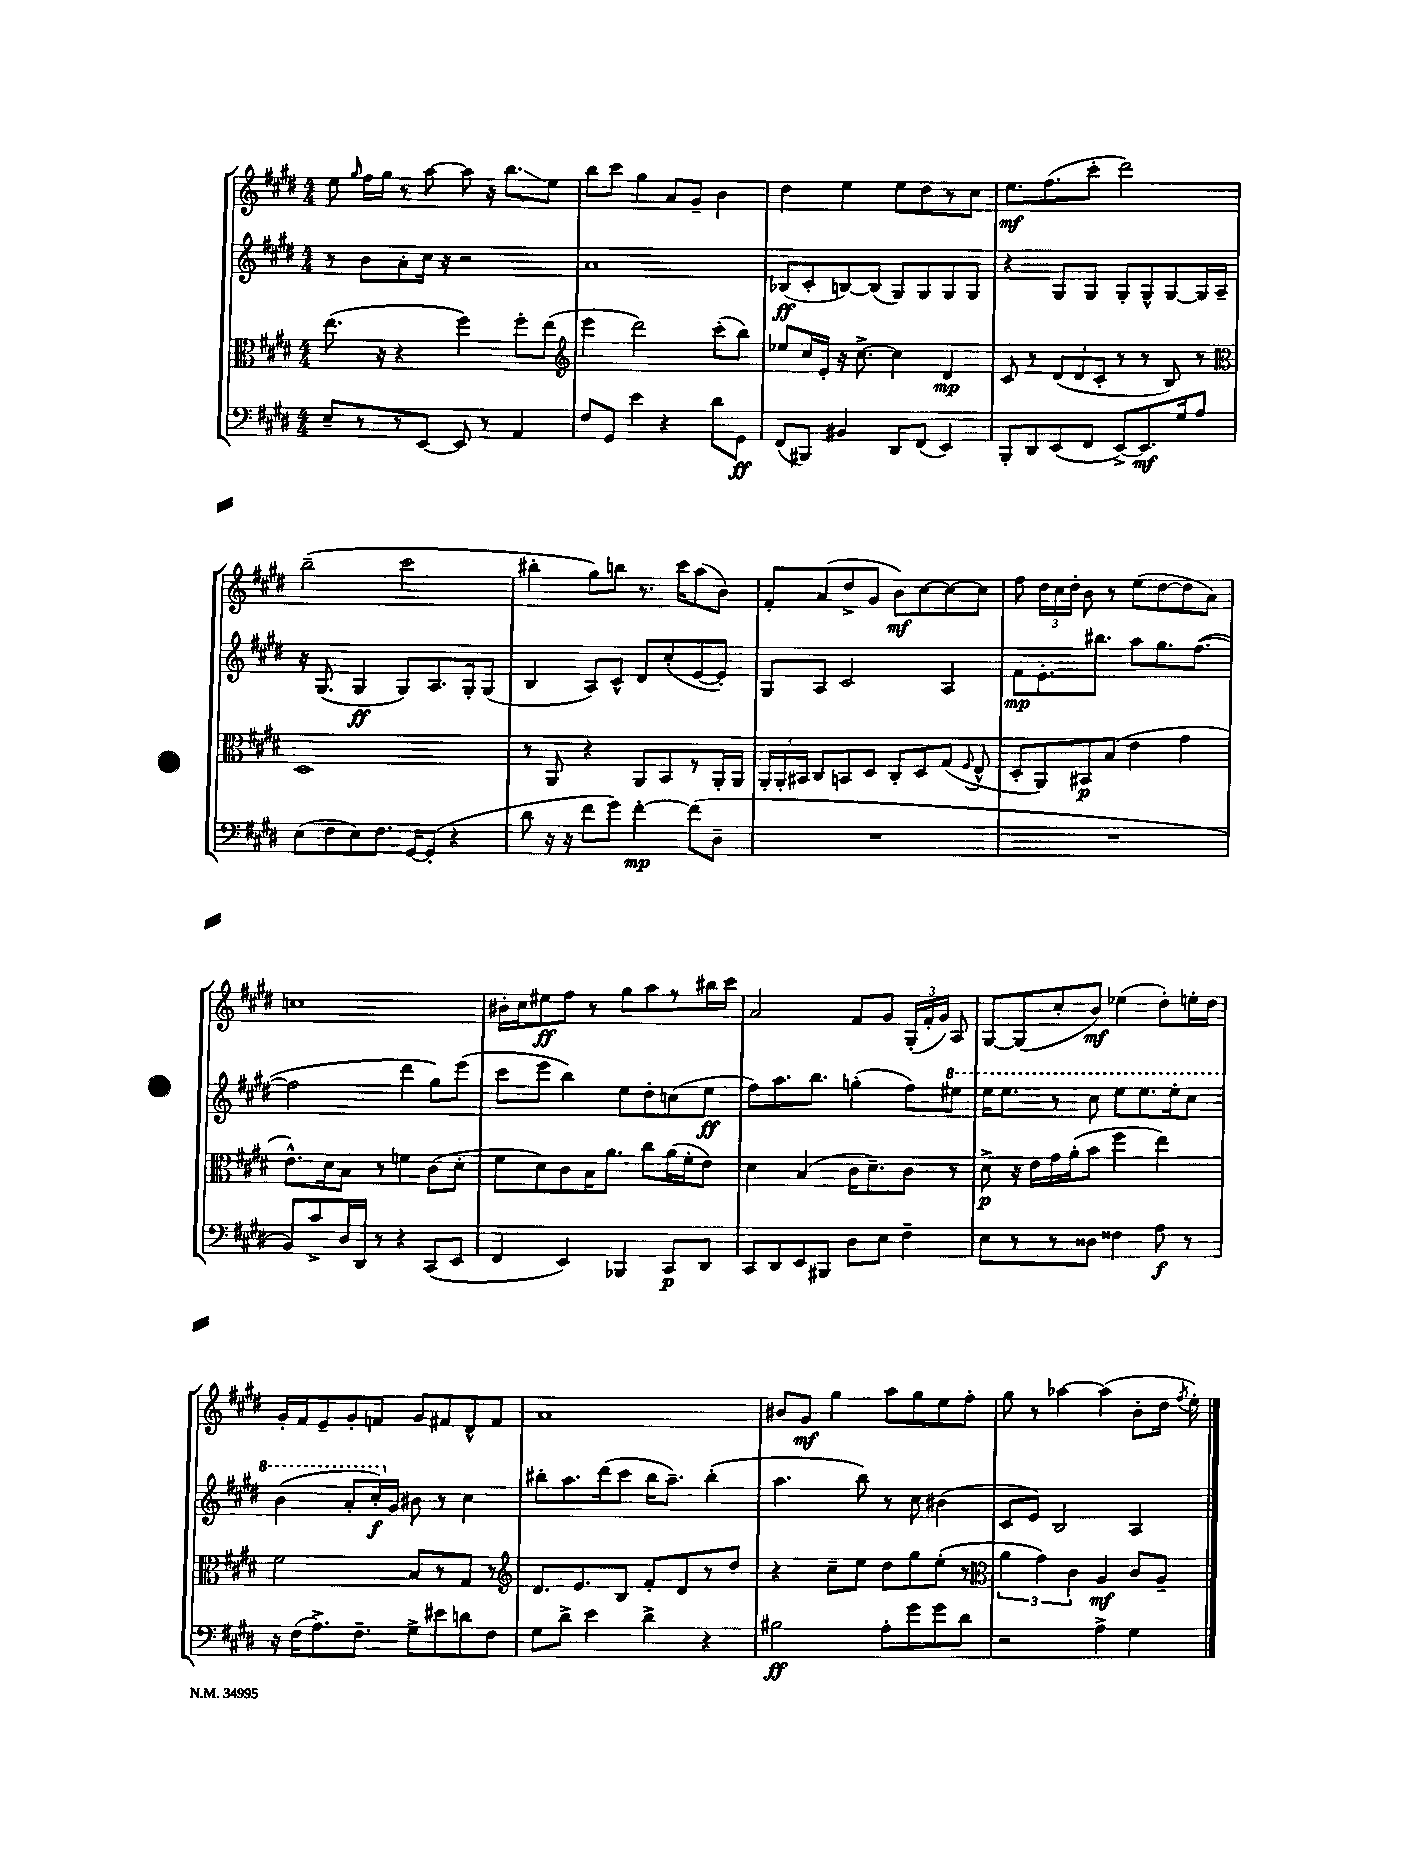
<<
\new StaffGroup <<
\new Staff = "s0" {
    \clef treble \key e \major \numericTimeSignature \time 4/4
    \autoBeamOff e''8 \grace { gis''16 } fis''16[ gis''16] r8 a''8~ a''8 r16 b''8.[\glissando e''8] |
    b''8[ cis'''8] gis''4 a'8[ gis'8]-- b'4 |
    dis''4 e''4 e''8[ dis''8 r8 cis''8] |
    e''8.[\mf fis''8.( cis'''8]-. dis'''2) |
    b''2--( cis'''2 |
    bis''4-. gis''8[) b''8] r8. cis'''16[ a''8( b'8]) |
    fis'8[-. a'8( dis''8-> gis'8] b'8[\mf) cis''8~ cis''8~ cis''8] |
    fis''8 \tuplet 3/2 { dis''16[ cis''16 dis''16]-. } b'8 r8 e''8[( dis''8~ dis''8 a'8]) |
    c''1 |
    bis'16[-. cis''16 eis''8\ff fis''8] r8 gis''8[ a''8 r8 bis''16 cis'''16] |
    a'2 fis'8[ gis'8] \tuplet 3/2 { gis16[-.( fis'16-. gis'16]) } a8 |
    gis8[~ gis8( cis''8-. b'8]\mf) ees''4( dis''8[-.) e''16-. dis''16] |
    gis'16[-. fis'16 e'8-- gis'8-. f'8] gis'8[ fis'8 dis'8-^ fis'8] |
    a'1 |
    bis'8[ gis'8]\mf gis''4 a''8[ gis''8 e''8 fis''8]-. |
    gis''8 r8 aes''4~ aes''4( b'8[-. dis''16] \acciaccatura { fis''8 } e''16-.) \bar "|." |
}
\new Staff = "s1" {
    \clef treble \key e \major \numericTimeSignature \time 4/4
    \autoBeamOff r8 b'8[ a'8-. cis''16] r16 r2 |
    a'1 |
    bes8[\ff( cis'8-. b8~) b8]( gis8[) gis8 gis8 gis8] |
    r4 gis8[ gis8] gis8[-. gis8-^ gis8~ gis16 a16]-- |
    r16 gis8.( gis4\ff gis8[) a8. gis16-. gis8]( |
    b4 a8[) cis'8]-^ dis'8[ cis''8-.( e'8~ e'8]-.) |
    gis8[ a8] cis'2 a4 |
    fis'8[\mp e'8.-. bis''8.] a''8[ gis''8. fis''8.]~( |
    fis''2 dis'''4 gis''8[) e'''8]( |
    cis'''8[ e'''8] b''4) e''8[ dis''8-. c''8( e''8]\ff |
    fis''8[) a''8. b''8.] g''4-.( fis''8[) \ottava #1 eis'''8] |
    e'''16[ e'''8.] r8 cis'''8 e'''8[ e'''8. e'''16-. cis'''8] |
    b''4( a''8[-. cis'''16-.\f) \ottava #0 gis'16] bis'8 r8 cis''4 |
    bis''8[-. a''8. dis'''16( cis'''8] bis''16[ a''8.]--) bis''4-.( |
    a''4. b''8) r8 cis''8 bis'4( |
    cis'8[ e'8]) b2 a4 \bar "|." |
}
\new Staff = "s2" {
    \clef alto \key e \major \numericTimeSignature \time 4/4
    \autoBeamOff e''8.( r16 r4 fis''4) fis''8[-. e''8]( |
    \clef treble e'''4 dis'''2) cis'''8[-.( b''8]) |
    ees''8[ cis''16 e'16]-. r16 cis''8.~-> cis''4 dis'4\mp |
    cis'8 r8 \tuplet 3/2 { dis'8[( dis'8 cis'8]-. } r8 r8 b8) r8 |
    \clef alto dis1 |
    r8 a,8 r4 a,8[ b,8 r8 a,16-. a,16] |
    \tuplet 3/2 { a,16[-. a,16-. bis,16] } cis8[ b,8 dis8] cis8[-. dis8 gis8]( \appoggiatura { fis8 } e8-^ |
    dis8[-. a,8) bis,8\p b8]( e'4 gis'4 |
    e'8.[-^) dis'16 b8] r8 f'4 cis'8[( dis'8]-. |
    fis'8[ dis'8) cis'8 b16 a'8.] cis''8[ a'16( fis'16-. e'8]) |
    dis'4 b4( cis'16[ dis'8.--) cis'8] r8 |
    dis'8->\p r16 e'16[ gis'16 a'16-.( b'8] fis''4 e''4) |
    fis'2 b8[ r8 gis8] r8 |
    \clef treble dis'8.[ e'8. b8] fis'8[-. dis'8 r8 dis''8] |
    r4 cis''8[-- e''8] dis''8[ gis''8 e''8]-.( r8 |
    \clef alto \tuplet 3/2 { a'4 gis'4) cis'4 } a4\mf cis'8[ a8]-- \bar "|." |
}
\new Staff = "s3" {
    \clef bass \key e \major \numericTimeSignature \time 4/4
    \autoBeamOff e8[-- r8 r8 e,8]~ e,8 r8 a,4 |
    fis8[ gis,8] e'4 r4 dis'8[ gis,8]\ff |
    fis,8[( bis,,8]) bis,4 dis,8[ fis,8]( e,4) |
    b,,8[-. dis,8 e,8( fis,8] e,8[~->) e,8.\mf gis16 a8] |
    e8[( fis8 e8) fis8.] gis,16[~ gis,8]-.( r4 |
    dis'8 r16 r16 fis'8[ gis'8]) fis'4~-.\mp fis'8[( dis8]-- |
    R1 |
    R1 |
    b,8[) cis'8-> dis16 dis,16] r8 r4 cis,8[( e,8] |
    fis,4 e,4) bes,,4 cis,8[\p dis,8] |
    cis,8[ dis,8 e,8 bis,,8] dis8[ e8] fis4-- |
    e8[ r8 r8 disis8] fisis4 a8\f r8 |
    r16 fis16[( a8.->) fis8.]-- gis8[-> eis'8 d'8 fis8] |
    gis8[ dis'8]-> e'4 dis'4-> r4 |
    bis2\ff a8[-. gis'8 gis'8 dis'8] |
    r2 a4-> gis4 \bar "|." |
}
>>
>>
\layout { \context { \Score \remove "Bar_number_engraver" } }
